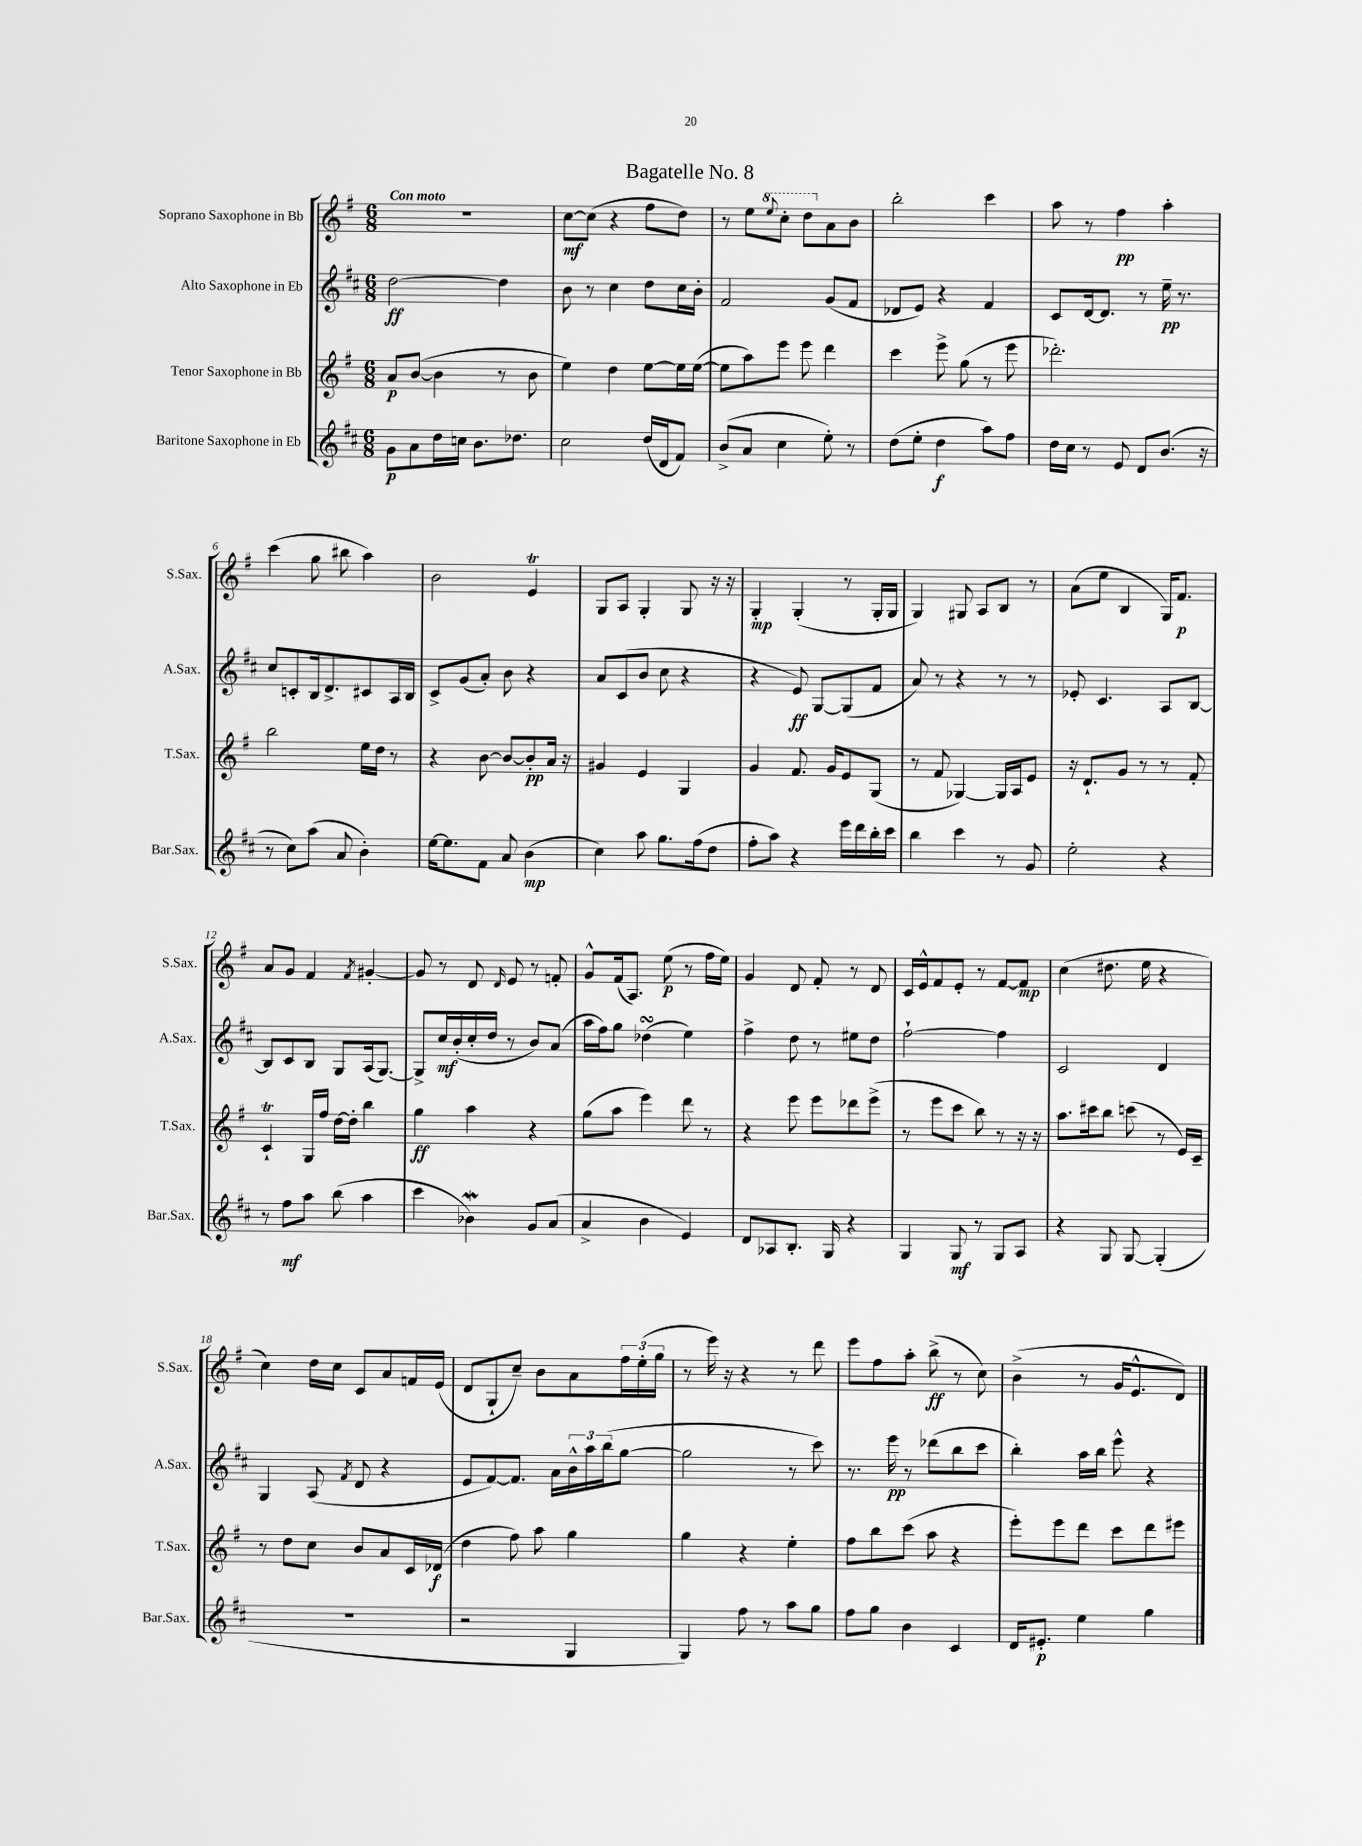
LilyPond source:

\header { title = "Bagatelle No. 8" }
<<
\new StaffGroup <<
\new Staff = "s0" \with { instrumentName = "Soprano Saxophone in Bb" shortInstrumentName = "S.Sax." } {
    \clef treble \key g \major \numericTimeSignature \time 6/8 \tempo "Con moto"
    R2. |
    c''8~\mf c''8( r4 fis''8 d''8) |
    r8 e''8 \ottava #1 \appoggiatura { e'''8 } c'''8-. d'''8 \ottava #0 a'8 b'8 |
    b''2-. c'''4 |
    a''8 r8 fis''4\pp a''4-. |
    c'''4( g''8 bis''8 a''4) |
    b'2 e'4\trill |
    g8 a8 g4-. g8 r16 r16 |
    g4-.\mp g4-.( r8 g16-. g16 |
    g4) gis8 a8 b8 r8 |
    a'8( e''8 b4 g16) fis'8.\p |
    a'8 g'8 fis'4 \acciaccatura { fis'8 } gis'4~-. |
    gis'8 r8 d'8 \grace { d'16 } e'8 r8 f'8-. |
    g'8-^ fis'16( a8.) e''8\p( r8 fis''16 e''16) |
    g'4 d'8 fis'8-. r8 d'8 |
    c'16 e'16-^ fis'8 e'8-. r8 fis'8~ fis'8\mp |
    c''4( dis''8. e''16 r4 |
    c''4) d''16 c''16 c'8 a'8 f'16 e'16( |
    d'8 g8-! c''8--) b'8 a'8 \tuplet 3/2 { fis''16 e''16-.( g''16 } |
    r8 e'''16) r16 r4 r8 d'''8 |
    e'''8 fis''8 a''8-. b''8->\ff( r8 c''8) |
    b'4->( r8 g'16 e'8.-^ d'8) \bar "|." |
}
\new Staff = "s1" \with { instrumentName = "Alto Saxophone in Eb" shortInstrumentName = "A.Sax." } {
    \clef treble \key d \major \numericTimeSignature \time 6/8
    d''2~\ff d''4 |
    b'8 r8 cis''4 d''8 cis''16 b'16-. |
    fis'2 g'8( fis'8 |
    des'8 e'8) r4 fis'4 |
    cis'8 d'16~ d'8. r8 e''16--\pp r8. |
    cis''8 c'8-. b16 d'8.-> cis'8 a16 b16 |
    cis'8-> g'8( a'8-.) b'8 r4 |
    a'8 cis'8( b'8 cis''8 r4 |
    r4 e'8\ff) g8~ g8( fis'8 |
    a'8) r8 r4 r8 r8 |
    ees'8-. cis'4. a8 b8~ |
    b8 cis'8 b8 g8 a16( g8.~) |
    g8-> cis''16\mf b'16-.( cis''16-. d''16 r8 b'8) a'8( |
    a''16 fis''16) g''8 des''4\turn( e''4) |
    fis''4-> d''8 r8 eis''8 d''8 |
    fis''2~-! fis''4 |
    cis'2 d'4 |
    g4 a8( \acciaccatura { fis'8 } d'8 r4 |
    e'8 fis'8~) fis'8. a'16 \tuplet 3/2 { b'16-^ a''16 b''16( } g''8~ |
    g''2 r8 cis'''8) |
    r8. e'''16\pp r8 des'''8( b''8 cis'''8 |
    b''4-.) a''16 b''16 e'''8-^ r4 \bar "|." |
}
\new Staff = "s2" \with { instrumentName = "Tenor Saxophone in Bb" shortInstrumentName = "T.Sax." } {
    \clef treble \key g \major \numericTimeSignature \time 6/8
    a'8\p b'8~( b'4 r8 b'8 |
    e''4) d''4 e''8~ e''16 e''16~( |
    e''8 a''8) e'''8 e'''8 d'''4 |
    c'''4 e'''8-> g''8( r8 e'''8 |
    des'''2.-.) |
    b''2 e''16 d''16 r8 |
    r4 b'8~ b'8~ b'8-.\pp a'16 r16 |
    gis'4 e'4 g4 |
    g'4 fis'8. g'16 e'8 g8( |
    r8 fis'8 ges4~) ges16 a16 e'8 |
    r16 d'8.-! g'8 r8 r8 fis'8-. |
    c'4-!\trill g16 fis''16 d''16~ d''16-. b''4 |
    g''4\ff a''4 r4 |
    g''8( a''8 e'''4) d'''8 r8 |
    r4 e'''8 e'''8 des'''8 e'''8->( |
    r8 e'''8 c'''8 b''8) r8 r16 r16 |
    a''8. cis'''16 b''8 c'''8( r8 e'16) c'16-- |
    r8 d''8 c''8 b'8 a'8 c'16 des'16\f( |
    d''4 fis''8) a''8 g''4 |
    g''4 r4 e''4-. |
    fis''8 b''8 c'''8( a''8 r4 |
    e'''8-.) e'''8 d'''8 c'''8 d'''8 eis'''8 \bar "|." |
}
\new Staff = "s3" \with { instrumentName = "Baritone Saxophone in Eb" shortInstrumentName = "Bar.Sax." } {
    \clef treble \key d \major \numericTimeSignature \time 6/8
    g'8\p a'8 d''16 c''16 b'8. des''8. |
    cis''2 d''16( d'16 fis'8) |
    b'8->( a'8 cis''4 e''8-.) r8 |
    d''8( e''8-. d''4\f a''8) fis''8 |
    d''16 cis''16 r8 e'8 d'8 b'8.( r16 |
    r8 cis''8) a''8( a'8 b'4-.) |
    e''16~ e''8. fis'8 a'8 b'4\mp( |
    cis''4) a''8 g''8. fis''16( d''8 |
    fis''8-. a''8) r4 e'''16 d'''16 b''16-. cis'''16 |
    b''4 cis'''4 r8 g'8 |
    e''2-. r4 |
    r8 fis''8\mf a''8 b''8( a''4 |
    cis'''4 bes'4\mordent) g'8 a'8( |
    a'4-> b'4 e'4) |
    d'8 aes8 b8.-. g16 r4 |
    g4 g8\mf r8 g8 a8 |
    r4 g8 g8~ g4-.( |
    R2. |
    r2 g4 |
    g4) fis''8 r8 a''8 g''8 |
    fis''8 g''8 b'4 cis'4 |
    d'16 eis'8.-.\p e''4 g''4 \bar "|." |
}
>>
>>
